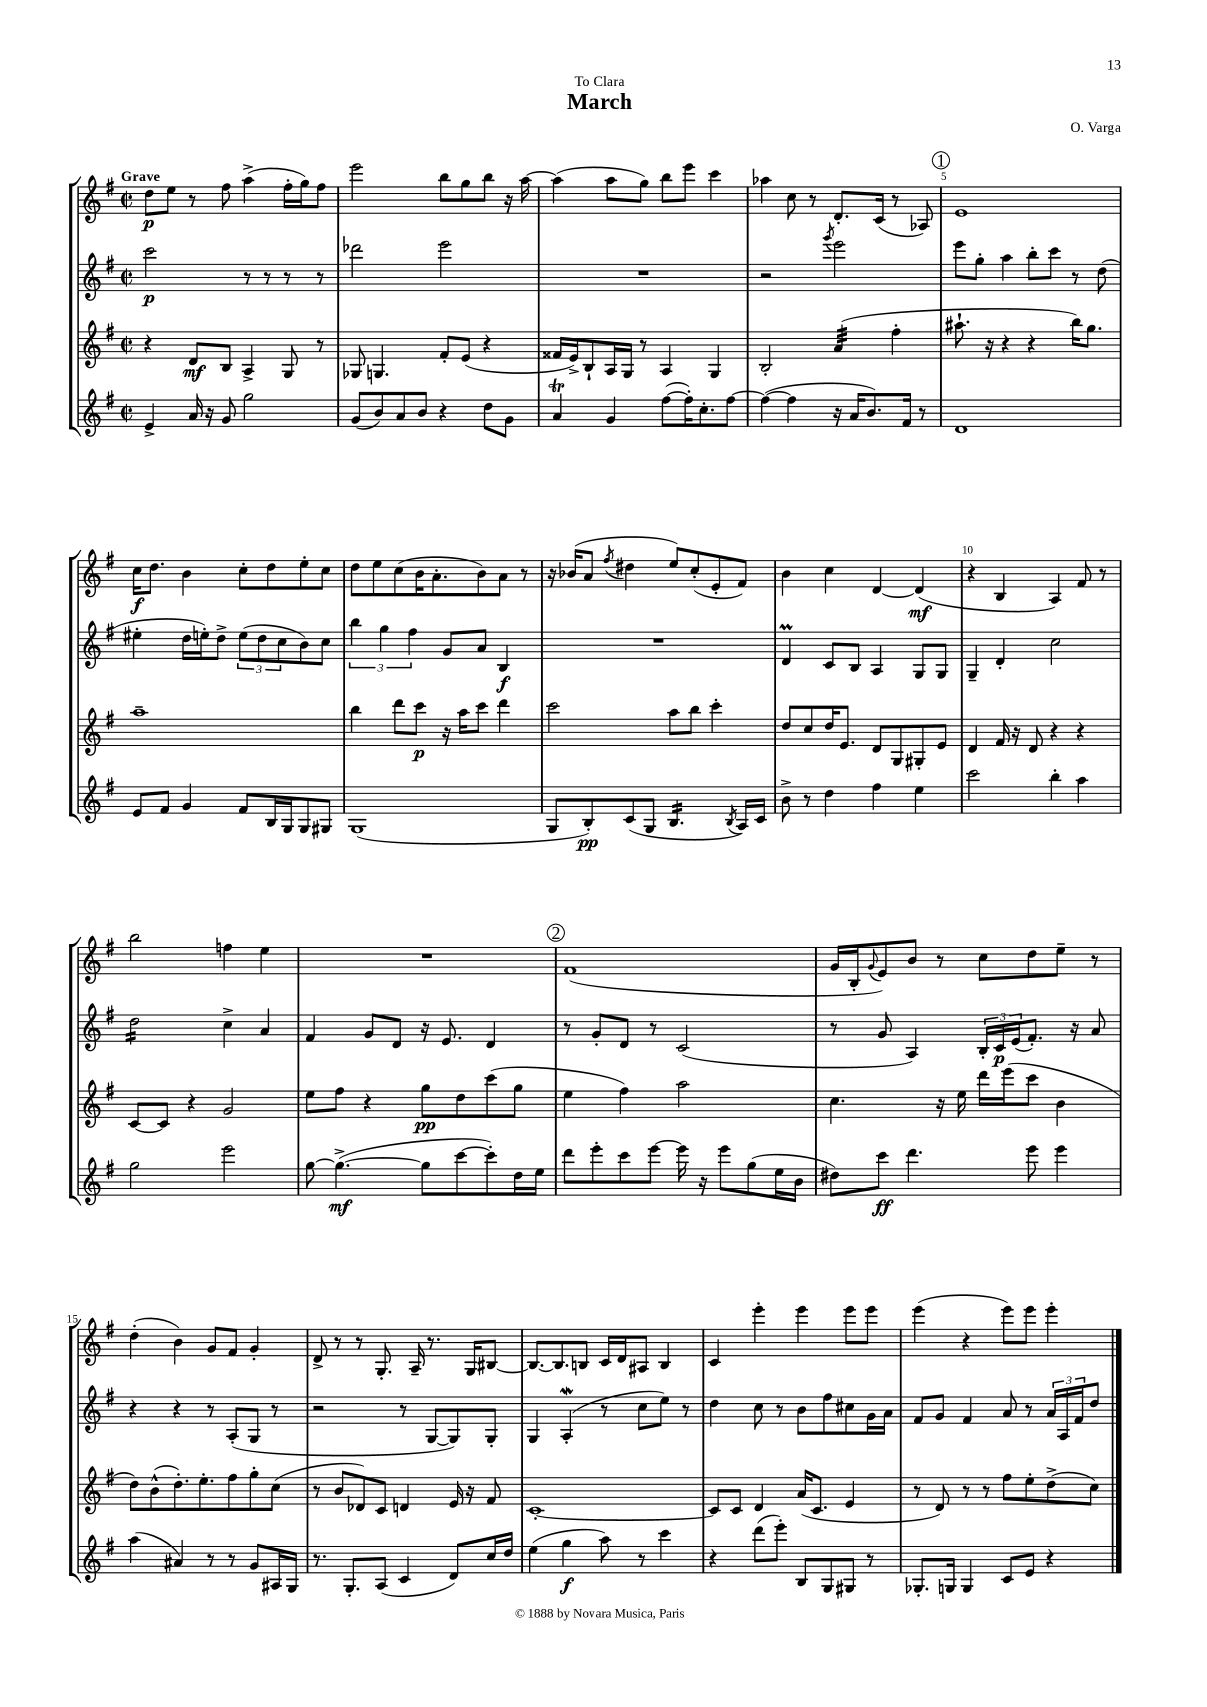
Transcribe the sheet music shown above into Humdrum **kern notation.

**kern	**kern	**kern	**kern
*staff4	*staff3	*staff2	*staff1
*clefG2	*clefG2	*clefG2	*clefG2
*k[f#]	*k[f#]	*k[f#]	*k[f#]
*M2/2	*M2/2	*M2/2	*M2/2
*met(c|)	*met(c|)	*met(c|)	*met(c|)
4e^/	4r	2ccc\	8dd\L
.	.	.	8ee\J
16a/	8d/L	.	8r
16r	.	.	.
8g/	8B/J	.	8ff#\
2gg\	4A^/	8r	(4aa^\
.	.	8r	.
.	8G/	8r	16ff#'\LL
.	.	.	16gg\J)
.	8r	8r	8ff#\J
=	=	=	=
(8g/L	8G-/	2ddd-\	2eee\
8b/)	4.G/	.	.
8a/	.	.	.
8b/J	.	.	.
4r	8f#'/L	2eee\	8bb\L
.	(8e/J	.	8gg\
8dd\L	4r	.	8bb\J
8g\J	.	.	16r
.	.	.	[16aa\
=	=	=	=
4a/	16f##/LL	1r	(4aa\]
.	16e^/J)	.	.
.	8B`/	.	.
4g/	16A/L	.	8aa\L
.	16G/JJ	.	.
.	8r	.	8gg\J)
([8ff#\L	4A/	.	8bb\L
16ff#'\]K)	.	.	8eee\J
8.cc'\	.	.	.
.	4G/	.	4ccc\
[8ff#\J	.	.	.
=	=	=	=
(4ff#\_	2B'/	2r	4aa-\
4ff#\]	.	.	8cc\
.	.	.	8r
.	.	8qggg/	.
16r	(4a/	2eee\	8.d'/L
16a/LK	.	.	.
8.b/)	.	.	.
.	.	.	(16c/Jk
.	4ff#'\	.	8r
16f#/Jk	.	.	.
8r	.	.	8A-/)
=	=	=	=
1d	8.aa#`\	8eee\L	1e
.	.	8gg'\J	.
.	16r	.	.
.	4r	4aa\	.
.	4r	8bb'\L	.
.	.	8ccc\J	.
.	16bb\LK)	8r	.
.	8.gg\J	.	.
.	.	(8dd\	.
=	=	=	=
8e/L	1aa~	4ee#'\	16cc\LK
.	.	.	8.dd\J
8f#/J	.	.	.
4g/	.	16dd\LL	4b\
.	.	16ee'\J)	.
.	.	8dd^\J	.
8f#/L	.	(12ee\L	8cc'\L
.	.	12dd\	.
16B/L	.	.	8dd\
.	.	12cc\	.
16G/J	.	.	.
8G/	.	8b\)	8ee'\
8G#/J	.	8cc\J	8cc\J
=	=	=	=
(1G	4bb\	6bb\	8dd\L
.	.	.	8ee\
.	.	6gg\	.
.	8ddd\L	.	(8cc\
.	.	6ff#\	.
.	8ccc\J	.	16b\K
.	.	.	8.a'\
.	16r	8g/L	.
.	16aa\LK	.	.
.	8ccc\J	8a/J	8b\)
.	4ddd\	4B/	8a\J
.	.	.	8r
=	=	=	=
8G/L	2ccc\	1r	16r
.	.	.	(16b-/LK
8B'/)	.	.	8a/J
.	.	.	8qff#/
(8c/	.	.	4dd#\
8G/J	.	.	.
4.B/	8aa\L	.	8ee/L)
.	8bb\J	.	(8cc'/
.	4ccc'\	.	8e'/
8qB/	.	.	.
16A/LL)	.	.	8f#/J)
16c/JJ	.	.	.
=	=	=	=
8b^\	8dd/L	4d/	4b\
8r	8cc/	.	.
4dd\	16dd/K	8c/L	4cc\
.	8.e/J	.	.
.	.	8B/J	.
4ff#\	8d/L	4A/	[4d/
.	8G/	.	.
4ee\	8G#'/	8G/L	(4d/]
.	8e/J	8G/J	.
=	=	=	=
2ccc\	4d/	4G~/	4r
.	16f#/	4d'/	4B/
.	16r	.	.
.	8d/	.	.
4bb'\	4r	2cc\	4A/)
4aa\	4r	.	8f#/
.	.	.	8r
=	=	=	=
2gg\	[8c/L	2dd\	2bb\
.	8c/]J	.	.
.	4r	.	.
2eee\	2g/	4cc^\	4ff\
.	.	4a/	4ee\
=	=	=	=
[8gg\	8ee\L	4f#/	1r
(4.gg^\_	8ff#\J	.	.
.	4r	8g/L	.
.	.	8d/J	.
8gg\]L	8gg\L	16r	.
.	.	8.e/	.
[8ccc\	8dd\	.	.
8ccc'\])	(8ccc\	4d/	.
16dd\L	8gg\J	.	.
16ee\JJ	.	.	.
=	=	=	=
8ddd\L	4ee\	8r	(1f#
8eee'\	.	8g'/L	.
8ccc\	4ff#\)	8d/J	.
[8eee\J	.	8r	.
16eee\]	2aa\	(2c/	.
16r	.	.	.
8eee\L	.	.	.
(8gg\	.	.	.
16ee\L	.	.	.
16b\JJ	.	.	.
=	=	=	=
8dd#\L)	4.cc\	8r	16g/LL
.	.	.	16B'/J
.	.	.	8qqg/
8ccc\J	.	8g/	8e/)
4.ddd\	.	4A/)	8b/J
.	16r	.	8r
.	16ee\	.	.
.	16ddd\LL	24B'/LL	8cc\L
.	.	24c/	.
.	(16eee\J	.	.
.	.	(24e/J	.
8eee\	8ccc\J	8.f#'/J)	8dd\
4eee\	4b\	.	8ee~\J
.	.	16r	.
.	.	8a/	8r
=	=	=	=
(4aa\	8dd\L)	4r	(4dd'\
.	(8b^^\	.	.
4a#/)	8.dd'\)	4r	4b\)
.	8.ee'\	.	.
8r	.	8r	8g/L
8r	8ff#\	(8A'/L	8f#/J
8g/L	8gg'\	8G/J	4g'/
16A#/L	(8cc\J	8r	.
16G/JJ	.	.	.
=	=	=	=
8.r	8r	2r	8d^/
.	8b/L	.	8r
8.G'/L	.	.	.
.	8d-/)	.	8r
(8A/J	8c/J	.	8.G'/
4c/	4d/	8r	.
.	.	.	16A~/
.	.	[8G/L	8.r
8d/L)	16e/	8G/])	.
.	16r	.	16G/LK
16cc/L	8f#/	8G'/J	[8B#/J
16dd/JJ	.	.	.
=	=	=	=
(4ee\	[1c'	4G/	8.B#/_L
.	.	.	8.B#/]
4gg\	.	(4A'/	.
.	.	.	8B/J
8aa\)	.	8r	16c/LL
.	.	.	16d/J
8r	.	8cc\L	8A#/J
4ccc\	.	8ee\J)	4B/
.	.	8r	.
=	=	=	=
4r	8c/]L	4dd\	4c/
.	8c/J	.	.
(8ddd\L	4d/	8cc\	4eee'\
8eee'\J)	.	8r	.
8B/L	(16a/LK	8b\L	4eee\
.	8.c/J	.	.
8G/	.	8ff#\	.
8G#/J	4e/	8cc#\	8eee\L
8r	.	16g\L	8eee\J
.	.	16a\JJ	.
=	=	=	=
8.G-'/L	8r	8f#/L	(4eee\
.	8d/)	8g/J	.
16G/Jk	.	.	.
4G/	8r	4f#/	4r
.	8r	.	.
8c/L	8ff#\L	8a/	8eee\L)
8e/J	8ee'\	8r	8eee\J
4r	(8dd^\	24a/LL	4eee'\
.	.	24A/	.
.	.	24f#/J	.
.	8cc\J)	8dd/J	.
==	==	==	==
*-	*-	*-	*-
